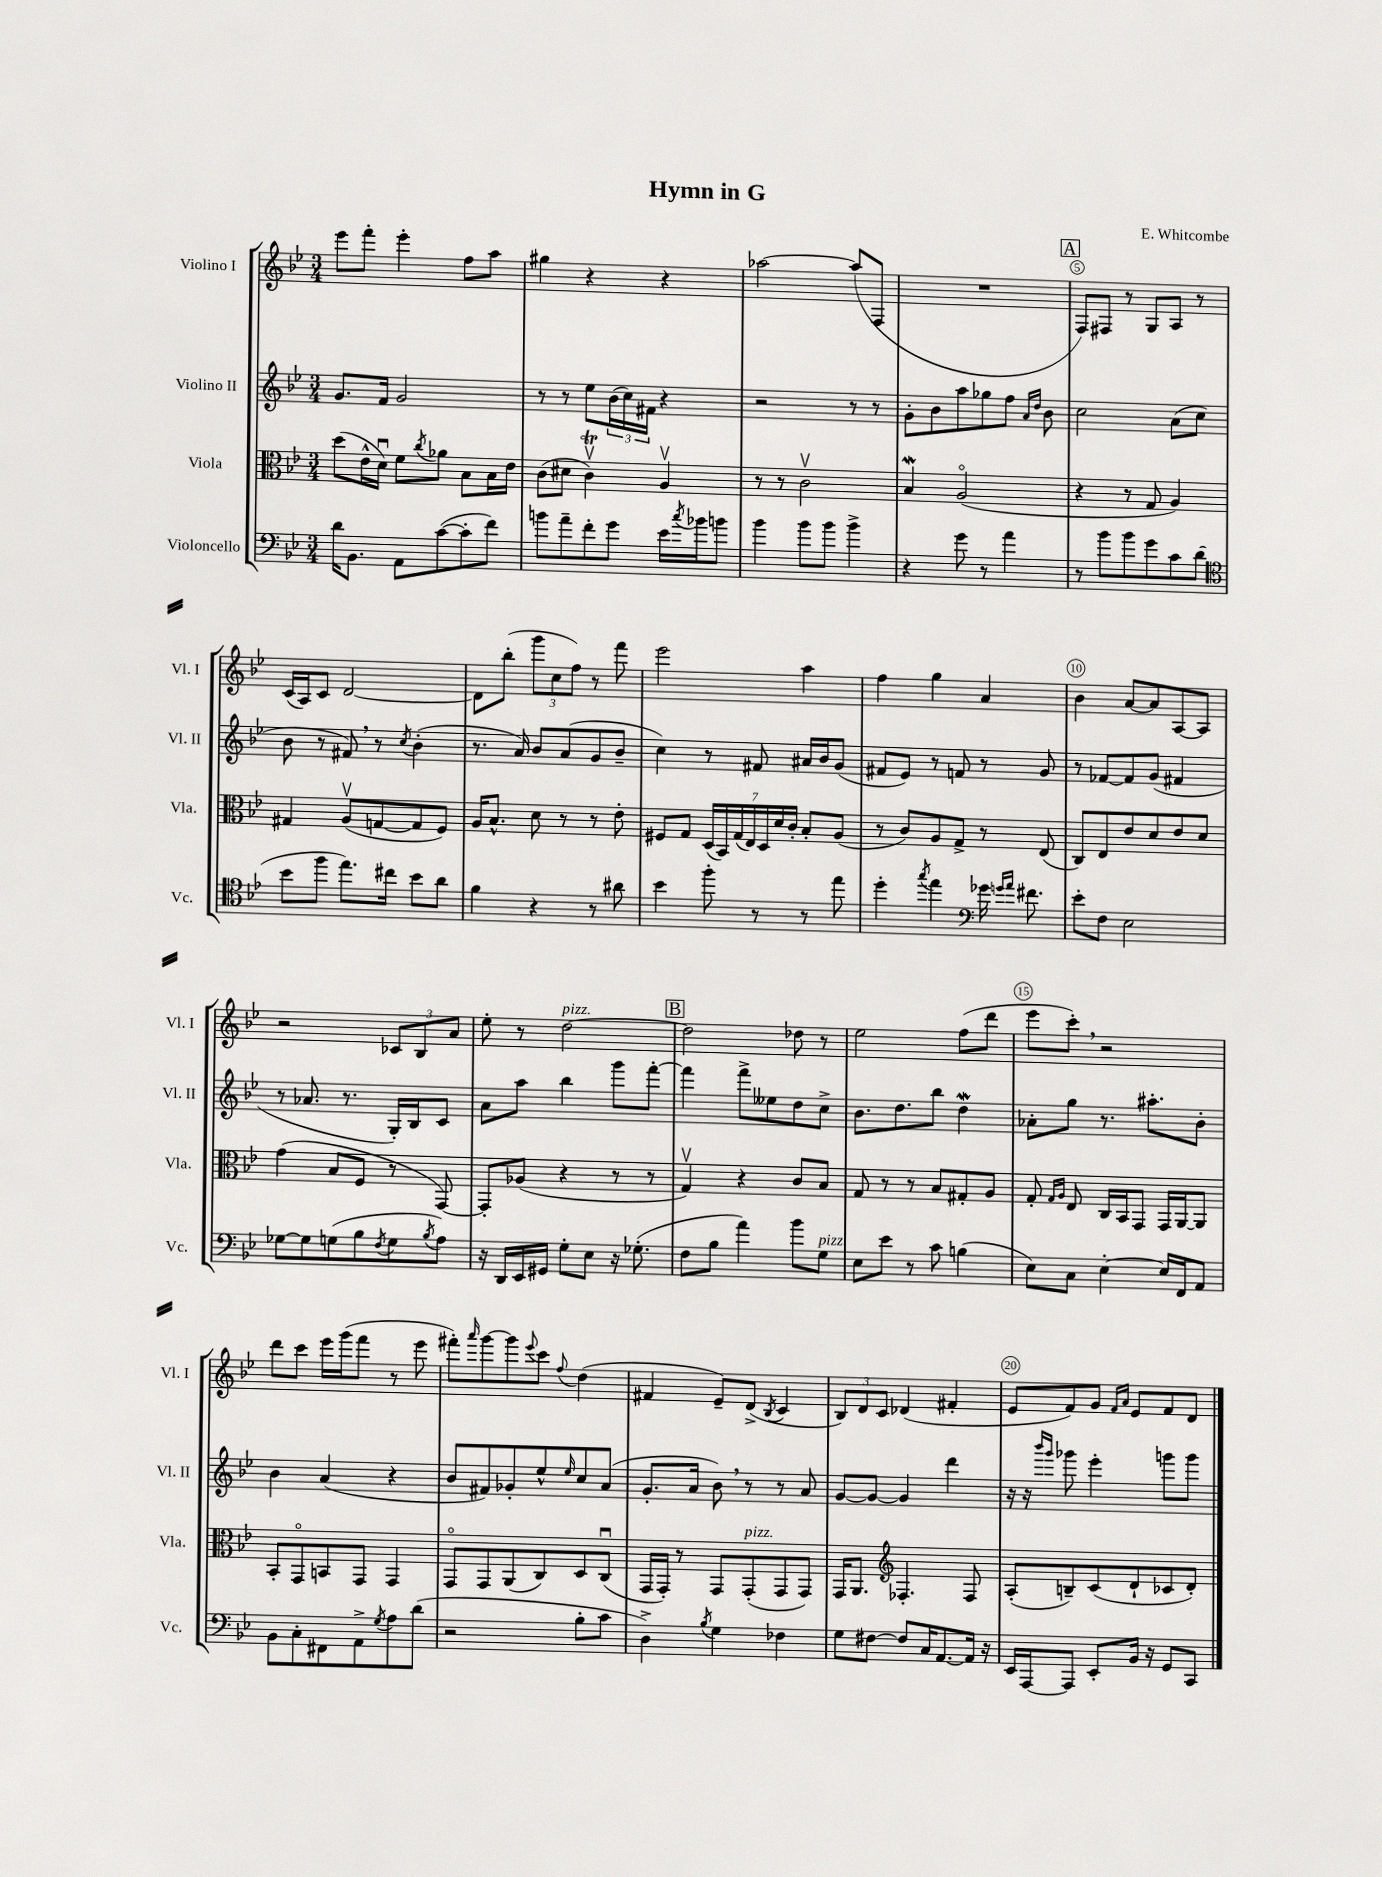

**kern	**kern	**kern	**kern
*staff4	*staff3	*staff2	*staff1
*clefF4	*clefC3	*clefG2	*clefG2
*k[b-e-]	*k[b-e-]	*k[b-e-]	*k[b-e-]
*M3/4	*M3/4	*M3/4	*M3/4
16d	(8dd	8.g	8eee-
8.BB-	.	.	.
.	16e-^^	.	8fff'
.	16du)	16f	.
8AA	8f	2g	4eee-'
.	8qcc	.	.
([8c	8a-	.	.
8c']	8B-	.	8ff
8f)	16B-	.	8aa
.	16e-	.	.
=	=	=	=
8b	(8c	8r	4gg#
8a~	8d#	8r	.
8f'	4cv)	8ee-	4r
8g	.	(24b-	.
.	.	24cc)	.
.	.	24f#	.
16e-	4Av	4r	4r
8qcc	.	.	.
16b-	.	.	.
8b	.	.	.
=	=	=	=
4b-	8r	2r	[2aa-
.	8r	.	.
8b-	2cv	.	.
8b-	.	.	.
4b-^	.	8r	(8aa-]
.	.	8r	8F
=	=	=	=
4r	4B-	8g'	2.r
.	.	8b-	.
8g	(2Ao	8aa	.
8r	.	8gg-	.
4a	.	8ff	.
.	.	16qqa	.
.	.	16qqdd	.
.	.	8b-	.
=	=	=	=
8r	4r	2cc	8F)
8b-	.	.	8F#
8b-	8r	.	8r
8g	8G	.	8G
8c	4A)	(8a	8A
(8d	.	8cc	8r
=	=	=	=
*clefC4	*	*	*
8b-	4G#	8b-	(16c
.	.	.	16A)
8ff	.	8r	8c
8.ee-)	(8Av	8f#)	[2d
.	[8G	8r	.
16cc#	.	.	.
.	.	8qcc	.
8b-	8G]	(4b-'	.
8a	8F)	.	.
=	=	=	=
4f	16A	8.r	8d]
.	8.B-^^	.	.
.	.	.	(8bb-'
.	.	16a)	.
4r	8d	8b-	12ggg
.	.	.	12cc
.	8r	(8a	.
.	.	.	12ff)
8r	8r	8g	8r
8a#	8e-'	8b-~	8fff
=	=	=	=
4b-	8F#	4cc)	2eee-
.	8G	.	.
8ff'	(28D	8r	.
.	28BB-)	.	.
.	(28G	.	.
.	28E-)	.	.
8r	.	8f#	.
.	28D	.	.
.	28d	.	.
.	28c'	.	.
8r	8B-'	16a#	4aa
.	.	16b-	.
8ee-	(8A	(8g	.
=	=	=	=
4dd'	8r	8f#	4ff
.	8c)	8e-)	.
8qgg	.	.	.
4ee-	8A	8r	4gg
.	8G^	8f	.
*clefF4	*	*	*
16g-	8r	8r	4a
16qqg	.	.	.
16qqa	.	.	.
8.f#	.	.	.
.	(8E-	8g	.
=	=	=	=
8e-'	8C)	8r	4b-
8F	8E-	[8f-	.
2E-	8e-	8f-]	[8a
.	8d	(8g	8a]
.	8e-	4f#	[8A
.	8d	.	8A]
=	=	=	=
[8G-	(4g	8r	2r
8G-]	.	8.a-	.
(8G	8B-	.	.
.	.	8.r	.
8B-	8F	.	.
8qF	.	.	.
8G	8r	16G')	12c-
.	.	16B-	.
.	.	.	12B-
8qB-	.	.	.
8A)	[8GG)	8c	.
.	.	.	12a
=	=	=	=
16r	8GG']	8a	8ee-'
16DD	.	.	.
16EE-	(8A-	8aa	8r
16GG#	.	.	.
8G'	4r	4bb-	[2dd
8E-	.	.	.
16r	8r	8ggg	.
(8.G-'	.	.	.
.	8r	[8fff'	.
=	=	=	=
8F	4Gv)	4fff]	2dd]
8B-	.	.	.
4a)	4r	8fff^	.
.	.	8ee--	.
8b-	8c	8dd	8dd-
8G	8B-	8cc^	8r
=	=	=	=
8E-	8G	8.b-	2ee-
8e-	8r	.	.
.	.	8.dd	.
8r	8r	.	.
8c	8B-	8bb-	.
(4B	8G#'	4dd	(8ff
.	8A	.	8ddd
=	=	=	=
8E-)	8G'	8a-'	8eee-
.	16qqG	.	.
.	16qqA	.	.
8C	8E-	8gg	8ccc')
[4E-'	16C	8.r	2r
.	16BB-	.	.
.	8GG	.	.
.	.	8.aa#'	.
16E-]	16GG	.	.
16FF	[16AA	.	.
8AA	8AA]	8b-'	.
=	=	=	=
8BB-	8BB-'	4b-	8ddd
8C'	8GGo	.	8ccc
8FF#	8BB	(4a	16eee-
.	.	.	(16ggg
8AA^	8GG	.	8fff
8qG	.	.	.
8A	4GG	4r	8r
(8d	.	.	8eee-
=	=	=	=
2r	8GGo	8b-	8fff#')
.	.	.	16qqaaa
.	8GG	8f#)	[8ggg
.	(8AA	8g-'	8ggg]
.	.	.	8qqeee-
.	8C)	8ee-^^	8ccc
.	.	16qqee-	8qqff
8B-'	8D	8cc	(4dd
8c	(8Cu	(8a	.
=	=	=	=
4D^)	16GG	8.g'	4f#
.	16GG')	.	.
.	8r	.	.
.	.	16a	.
8qB-	.	.	.
4G	8GG	8b-)	8e-~)
.	(8GG'	8r	(8d^
.	.	.	8qB-
4F-	8GG	8r	4c
.	8GG)	8a	.
=	=	=	=
8G	16GG	[8g	12B-)
.	8.AA	.	.
.	.	.	12d
[8F#	.	8g_	.
.	.	.	12c
*	*clefG2	*	*
8F#]	4.F-'	4g]	(4d-
16C	.	.	.
[8.AA	.	.	.
.	.	4ddd	4f#'
16AA]	8F-	.	.
16r	.	.	.
=	=	=	=
16EE-	(8A'	16r	8e-
[16AAA	.	16r	.
.	.	16qqbbb-	.
.	.	16qqggg	.
8AAA]	8B~)	8ggg-	8f)
8EE-'	(8c	4eee-'	8g
.	.	.	16qqf
.	.	.	16qqa
16BB-	8d`	.	8e-
16r	.	.	.
8GG	8c-	8ggg	8f
8CC	8d')	8ggg	8d
==	==	==	==
*-	*-	*-	*-
